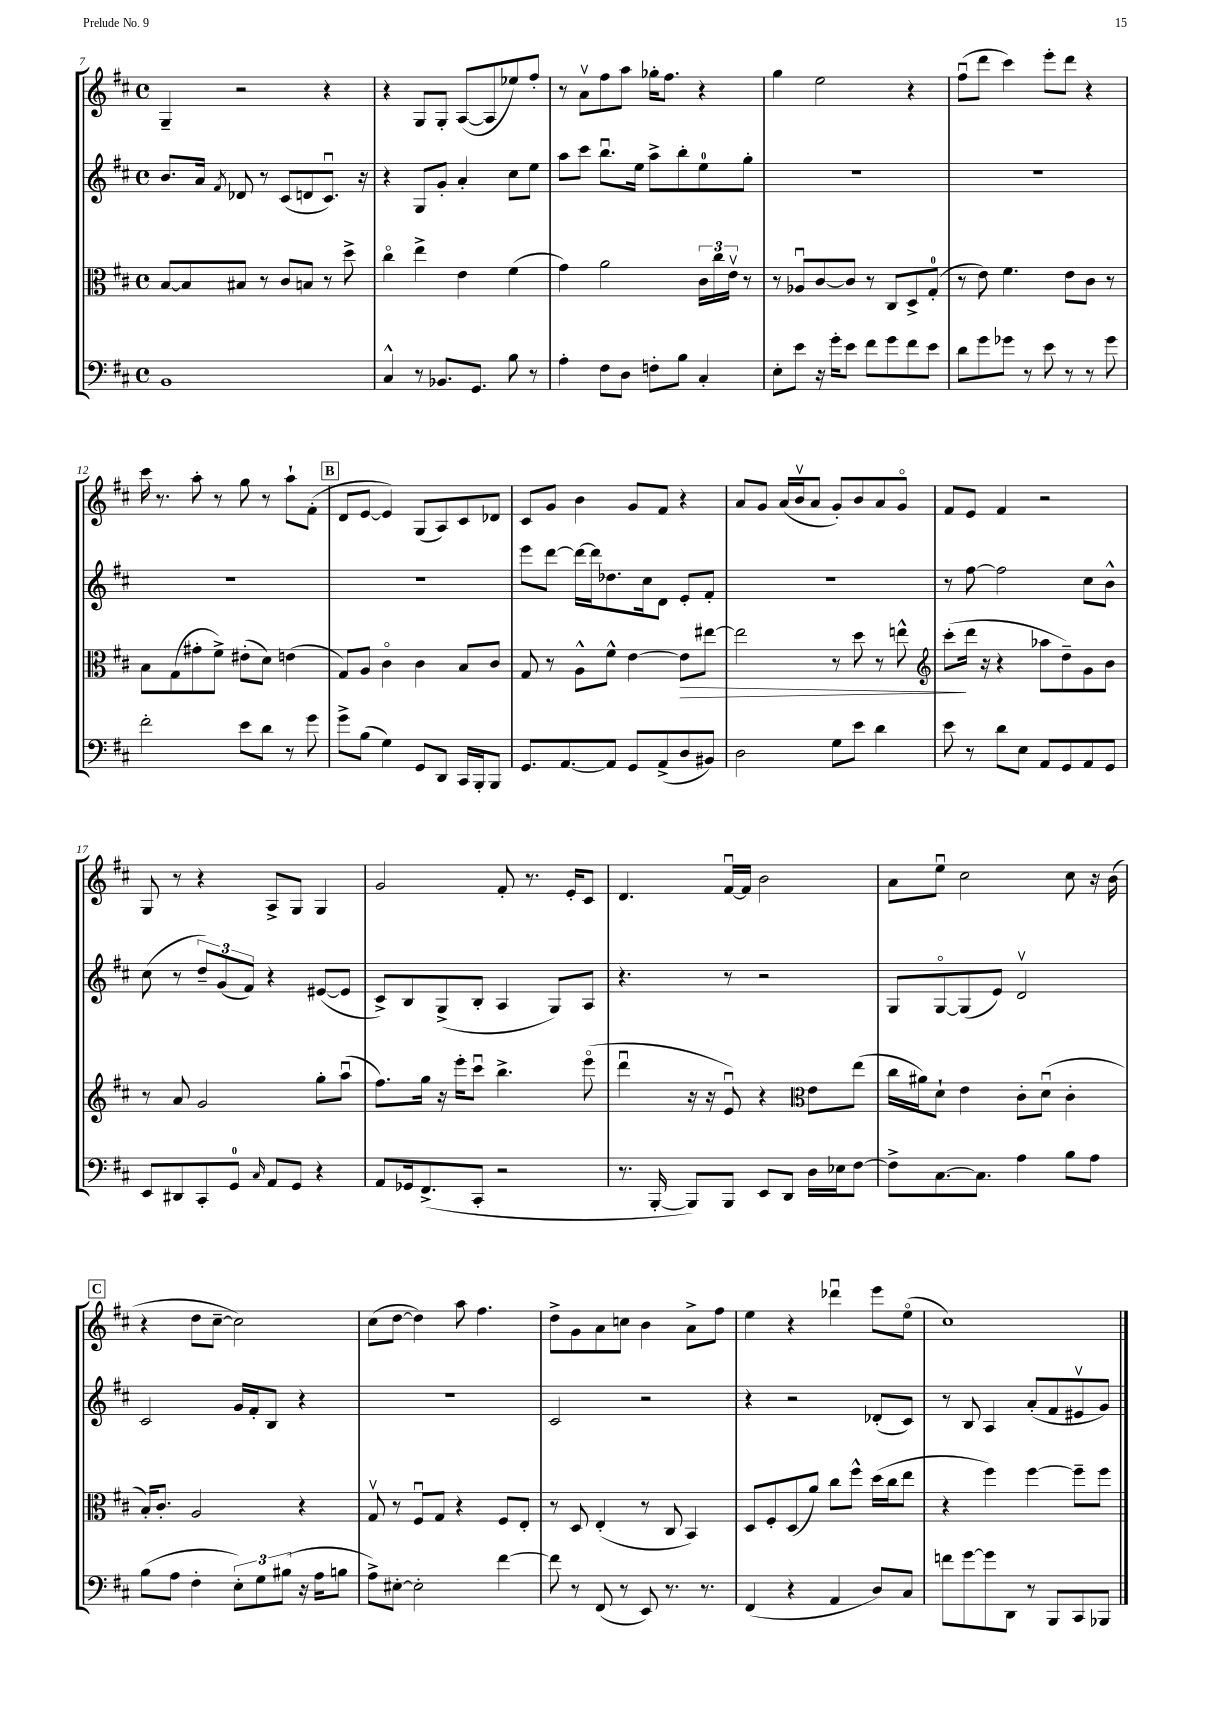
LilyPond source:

<<
\new StaffGroup <<
\new Staff = "s0" {
    \clef treble \key d \major \defaultTimeSignature \time 4/4
    g4-- r2 r4 |
    r4 g8 g8-. a8~( a8 ees''8) fis''8-. |
    r8 a'8\upbow fis''8 a''8 ges''16-. fis''8. r4 |
    g''4 e''2 r4 |
    fis''8\downbow( d'''8 cis'''4) e'''8-. d'''8 r4 |
    cis'''16 r8. a''8-. r8 g''8 r8 a''8-! fis'8-.( |
    \mark \markup { \box "B" } d'8 e'8~ e'4) g8( a8) cis'8 des'8 |
    cis'8 g'8 b'4 g'8 fis'8 r4 |
    a'8 g'8 a'16( b'16\upbow a'8 g'8-.) b'8 a'8 g'8\flageolet |
    fis'8 e'8 fis'4 r2 |
    g8 r8 r4 a8-> g8 g4 |
    g'2 fis'8-. r8. e'16-. cis'8 |
    d'4. fis'16~\downbow fis'16 b'2 |
    a'8 e''8\downbow cis''2 cis''8 r16 b'16( |
    \mark \markup { \box "C" } r4 d''8 cis''8~-- cis''2) |
    cis''8( d''8~ d''4) a''8 fis''4. |
    d''8-> g'8 a'8 c''8 b'4 a'8-> fis''8 |
    e''4 r4 des'''4\downbow e'''8 e''8\flageolet( |
    cis''1) \bar "|." |
}
\new Staff = "s1" {
    \clef treble \key d \major \defaultTimeSignature \time 4/4
    b'8. a'16 \acciaccatura { fis'8 } des'8 r8 cis'8( d'8 cis'8.\downbow) r16 |
    r4 g8 g'8-. a'4-. cis''8 e''8 |
    a''8 cis'''8 b''8.\downbow e''16 a''8-> b''8-. e''8-0 g''8-. |
    R1 |
    R1 |
    R1 |
    \mark \markup { \box "B" } R1 |
    e'''8 d'''8~ d'''16~ d'''16 des''8. cis''16 d'8 e'8-. fis'8-. |
    R1 |
    r8 fis''8~ fis''2 cis''8 b'8-^ |
    cis''8( r8 \tuplet 3/2 { d''8--) g'8( fis'8) } r4 eis'8~( eis'8 |
    cis'8->) b8 g8->( b8-. a4 g8) a8 |
    r4. r8 r2 |
    g8 g8~\flageolet g8( e'8) d'2\upbow |
    \mark \markup { \box "C" } cis'2 g'16 fis'16-. b8 r4 |
    R1 |
    cis'2 r2 |
    r4 r2 des'8-.( cis'8) |
    r8 b8 a4 a'8-.( fis'8 eis'8\upbow g'8) \bar "|." |
}
\new Staff = "s2" {
    \clef alto \key d \major \defaultTimeSignature \time 4/4
    b8~ b8 bis8 r8 cis'8 b8 r8 d''8-> |
    cis''4\flageolet e''4-> e'4 fis'4( |
    g'4) a'2 \tuplet 3/2 { cis'16 cis''16 e'16\upbow } r8 |
    r8 aes8\downbow cis'8~ cis'8 r8 cis8 d8-> g8-0-.( |
    r8 e'8) fis'4. e'8 cis'8 r8 |
    b8 g8( gis'8-. fis'8->) eis'8-.( d'8) e'4( |
    \mark \markup { \box "B" } g8) a8 cis'4\flageolet cis'4 b8 cis'8 |
    g8 r8 a8-^ fis'8-^ e'4~ e'8\> eis''8~ |
    eis''2 r8 d''8 r8 e''8-^ |
    \clef treble cis'''8-.\!( d'''16 r16 r4 aes''8 d''8--) g'8 b'8 |
    r8 a'8 g'2 g''8-. a''8\downbow( |
    fis''8.) g''16 r16 e'''16-. cis'''8\downbow b''4.-> e'''8\flageolet( |
    d'''4\downbow r16 r16 e'8\downbow) r4 \clef alto e'8 e''8( |
    cis''16 ais'16) d'8-! e'4 cis'8-. d'8\downbow( cis'4-. |
    \mark \markup { \box "C" } b16-.) cis'8.-. a2 r4 |
    g8\upbow r8 fis8\downbow g8 r4 fis8 e8-. |
    r8 d8 e4-.( r8 cis8 b,4) |
    d8 fis8-. d8( a'8) cis''8 fis''8-^ d''16( cis''16 e''8 |
    r4 fis''4) fis''4~ fis''8-- fis''8 \bar "|." |
}
\new Staff = "s3" {
    \clef bass \key d \major \defaultTimeSignature \time 4/4
    b,1 |
    cis4-^ r8 bes,8. g,8. b8 r8 |
    a4-. fis8 d8 f8-. b8 cis4-. |
    e8-. e'8 r16 g'16-. e'8 fis'8 g'8 fis'8 e'8 |
    d'8 g'8 ges'8 r8 e'8 r8 r8 ges'8 |
    fis'2-. e'8 d'8 r8 g'8 |
    \mark \markup { \box "B" } g'8-> b8( g4) g,8 d,8 cis,16 b,,16-. b,,8 |
    g,8. a,8.~ a,8 g,8 a,8->( d8 bis,8) |
    d2 g8 e'8 d'4 |
    e'8 r8 d'8 e8 a,8 g,8 a,8 g,8 |
    e,8 dis,8 cis,8-. g,8-0 \grace { cis16 } a,8 g,8 r4 |
    a,8 ges,16 fis,8.->( cis,8-. r2 |
    r8. b,,16~-. b,,8) b,,8 e,8 d,8 d16 ees16 fis8~ |
    fis8-> cis8.~ cis8. a4 b8 a8 |
    \mark \markup { \box "C" } b8( a8 fis4-. \tuplet 3/2 { e8-.) g8 bis8( } r16 a16 b8 |
    a8->) eis8~-. eis2-. fis'4~ |
    fis'8 r8 fis,8( r8 e,8) r8. r8. |
    fis,4( r4 a,4 d8) cis8 |
    f'8 g'8~ g'8 d,8 r8 b,,8 cis,8 bes,,8 \bar "|." |
}
>>
>>
\layout { \context { \Score currentBarNumber = #7 } }
